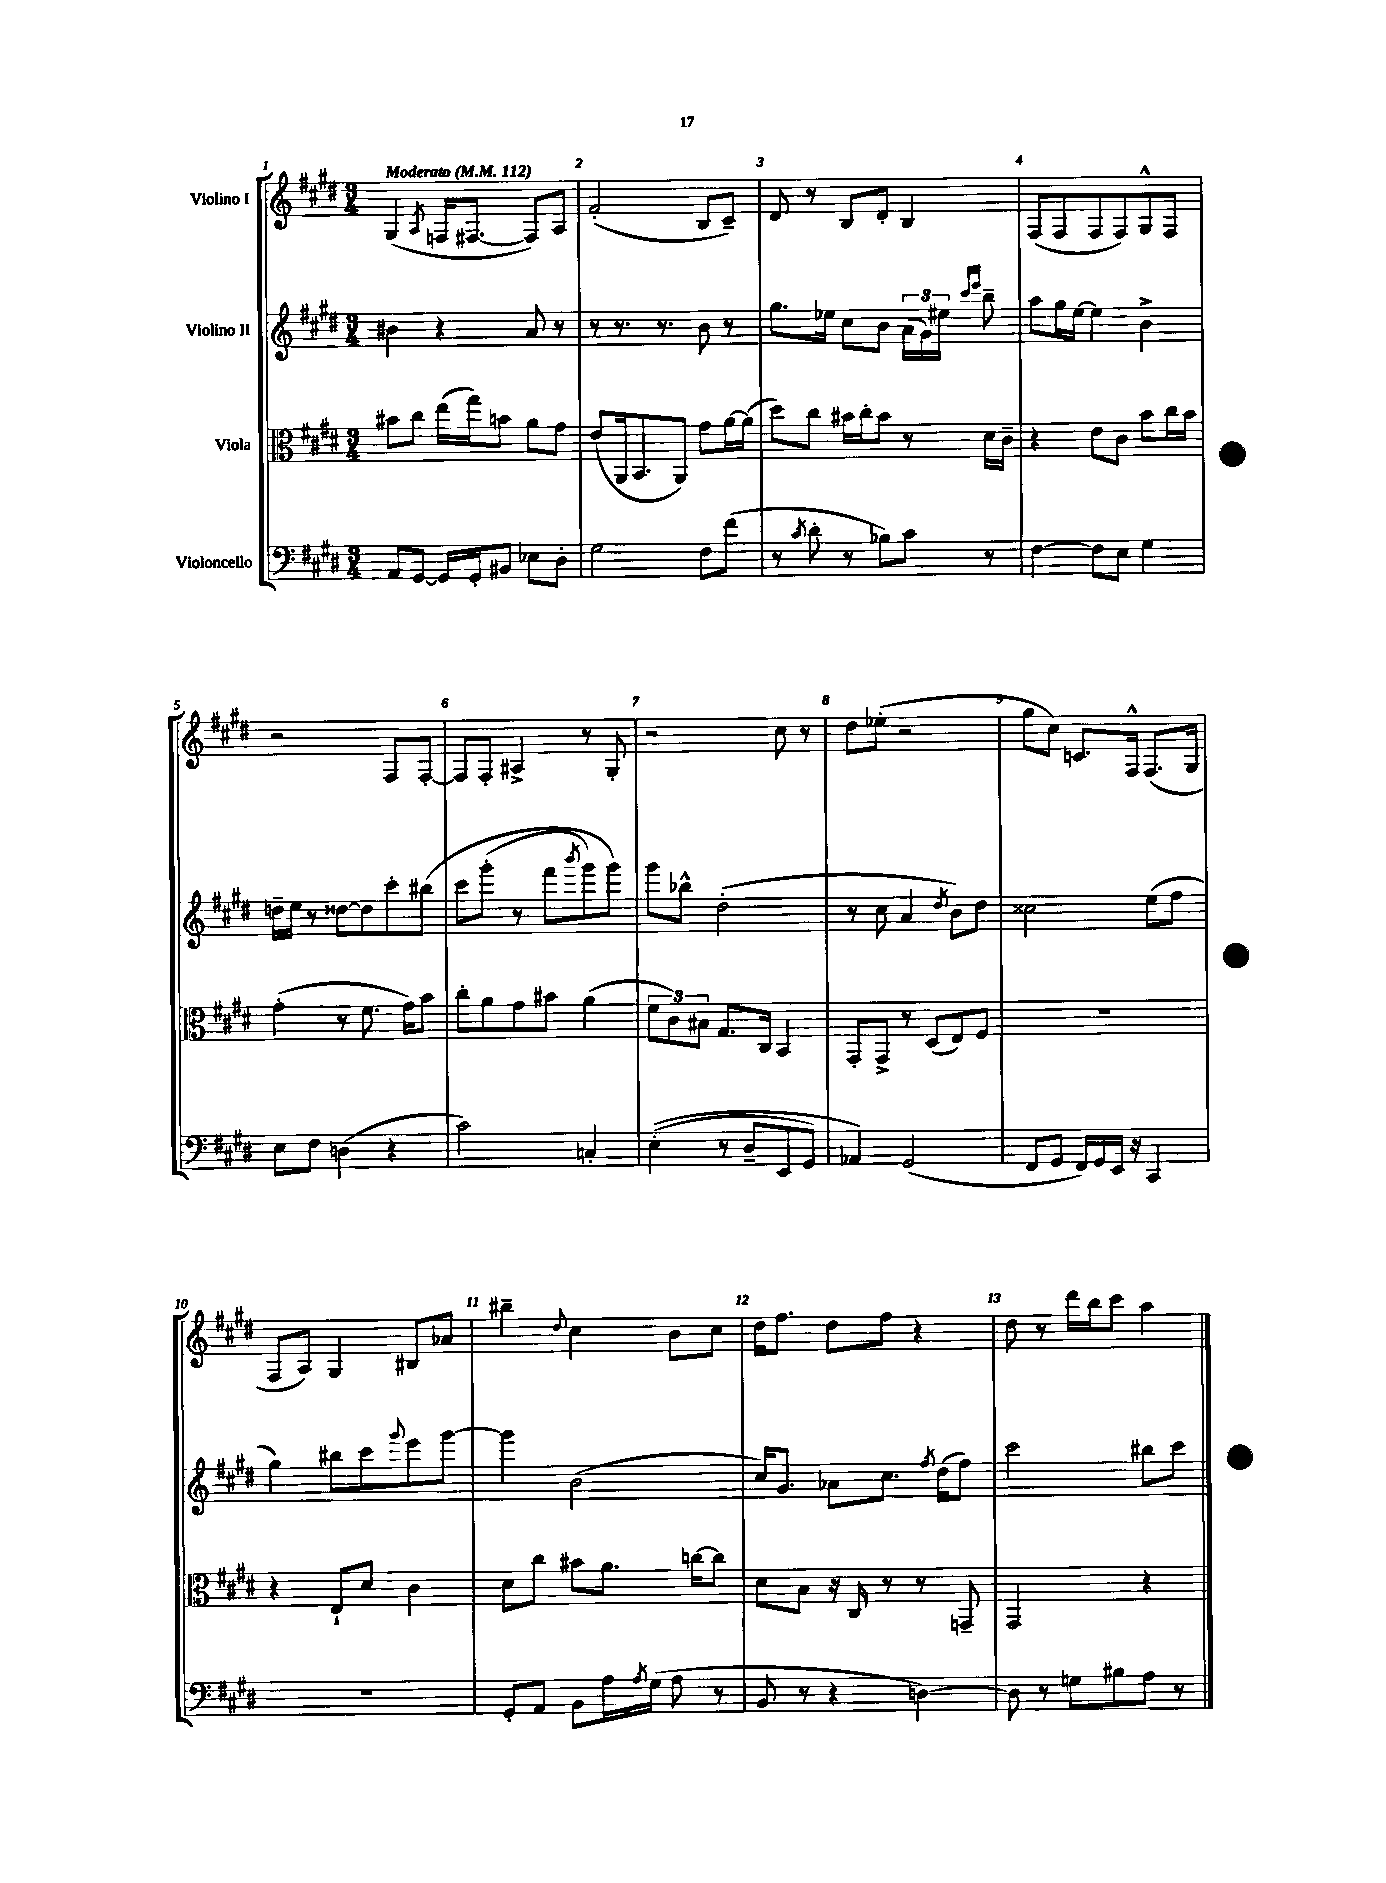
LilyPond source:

<<
\new StaffGroup <<
\new Staff = "s0" \with { instrumentName = "Violino I" } {
    \clef treble \key e \major \numericTimeSignature \time 3/4 \tempo "Moderato" 4 = 112
    gis4( \acciaccatura { a8 } f16 fis8.~ fis8) a8 |
    fis'2-.( b8 cis'8--) |
    dis'8 r8 b8 dis'8-. b4 |
    fis8( fis8 fis8 fis8) gis8-^ fis8 |
    r2 fis8 fis8~-. |
    fis8 fis8-. ais4-> r8 gis8-. |
    r2 cis''8 r8 |
    dis''8 ees''8-.( r2 |
    gis''8 cis''8) c'8. fis16-^ fis8.( gis16 |
    fis8 a8) gis4 bis8 aes'8 |
    bis''4-- \appoggiatura { dis''8 } cis''4 b'8 cis''8 |
    dis''16 fis''8. dis''8 fis''8 r4 |
    dis''8 r8 dis'''16 b''16 cis'''8 a''4 \bar "|." |
}
\new Staff = "s1" \with { instrumentName = "Violino II" } {
    \clef treble \key e \major \numericTimeSignature \time 3/4
    bis'4 r4 a'8 r8 |
    r8 r8. r8. b'8 r8 |
    gis''8. ees''16 cis''8 b'8 \tuplet 3/2 { a'16( gis'16) eis''16 } \grace { cis'''16 e'''16 } b''8-- |
    a''8 gis''16 e''16~ e''4 b'4-> |
    d''16-- e''16 r8 disis''8~ disis''8 cis'''8-. bis''8\( |
    cis'''8 gis'''8-.( r8 fis'''8 \acciaccatura { b'''8 } gis'''8) gis'''8\) |
    gis'''8 bes''8-^ dis''2-.( |
    r8 cis''8 a'4 \acciaccatura { dis''8 } b'8) dis''8 |
    cisis''2 e''8( fis''8 |
    gis''4) bis''8 cis'''8 \appoggiatura { gis'''8 } e'''8 gis'''8~ |
    gis'''4 b'2( |
    cis''16) gis'8. aes'8 cis''8. \acciaccatura { fis''8 } dis''16( fis''8) |
    cis'''2 bis''8 cis'''8 \bar "|." |
}
\new Staff = "s2" \with { instrumentName = "Viola" } {
    \clef alto \key e \major \numericTimeSignature \time 3/4
    bis'8 cis''8 e''16( gis''16) b'8 a'8 gis'8 |
    e'8( a,16 b,8. a,8) gis'8 a'16~ a'16( |
    dis''8) cis''8 bis'16 cis''16-. bis'8 r8 dis'16 cis'16-- |
    r4 e'8 cis'8 b'8 cis''16 b'16 |
    gis'4-.( r8 fis'8. gis'16) b'8 |
    cis''8-. a'8 gis'8 bis'8 a'4( |
    \tuplet 3/2 { fis'8 cis'8) bis8 } gis8. cis16 b,4 |
    gis,8-. gis,8-> r8 dis8( e8) fis8 |
    R2. |
    r4 e8-! dis'8 cis'4 |
    dis'8 cis''8 bis'8 a'8. c''16~ c''8 |
    dis'8 b8 r16 cis16 r8 r8 g,8-- |
    gis,2 r4 \bar "|." |
}
\new Staff = "s3" \with { instrumentName = "Violoncello" } {
    \clef bass \key e \major \numericTimeSignature \time 3/4
    a,8 gis,8~ gis,16 gis,16-. bis,8 ees8 dis8-. |
    gis2 fis8 fis'8( |
    r8 \acciaccatura { cis'8 } dis'8-. r8 bes8) cis'8 r8 |
    fis4~ fis8 e8 gis4 |
    e8 fis8 d4( r4 |
    cis'2) c4-. |
    e4-.(\( r8 dis8-- e,8 gis,8) |
    aes,4\) gis,2( |
    fis,8 gis,8 fis,16) gis,16 e,16 r16 cis,4 |
    R2. |
    gis,8-. a,8 b,8 a16 \acciaccatura { a8 } gis16( a8 r8 |
    b,8 r8 r4 d4~) |
    d8 r8 g8 bis8 a8 r8 \bar "|." |
}
>>
>>
\layout { \context { \Score \override BarNumber.break-visibility = ##(#f #t #t) barNumberVisibility = #all-bar-numbers-visible } }
